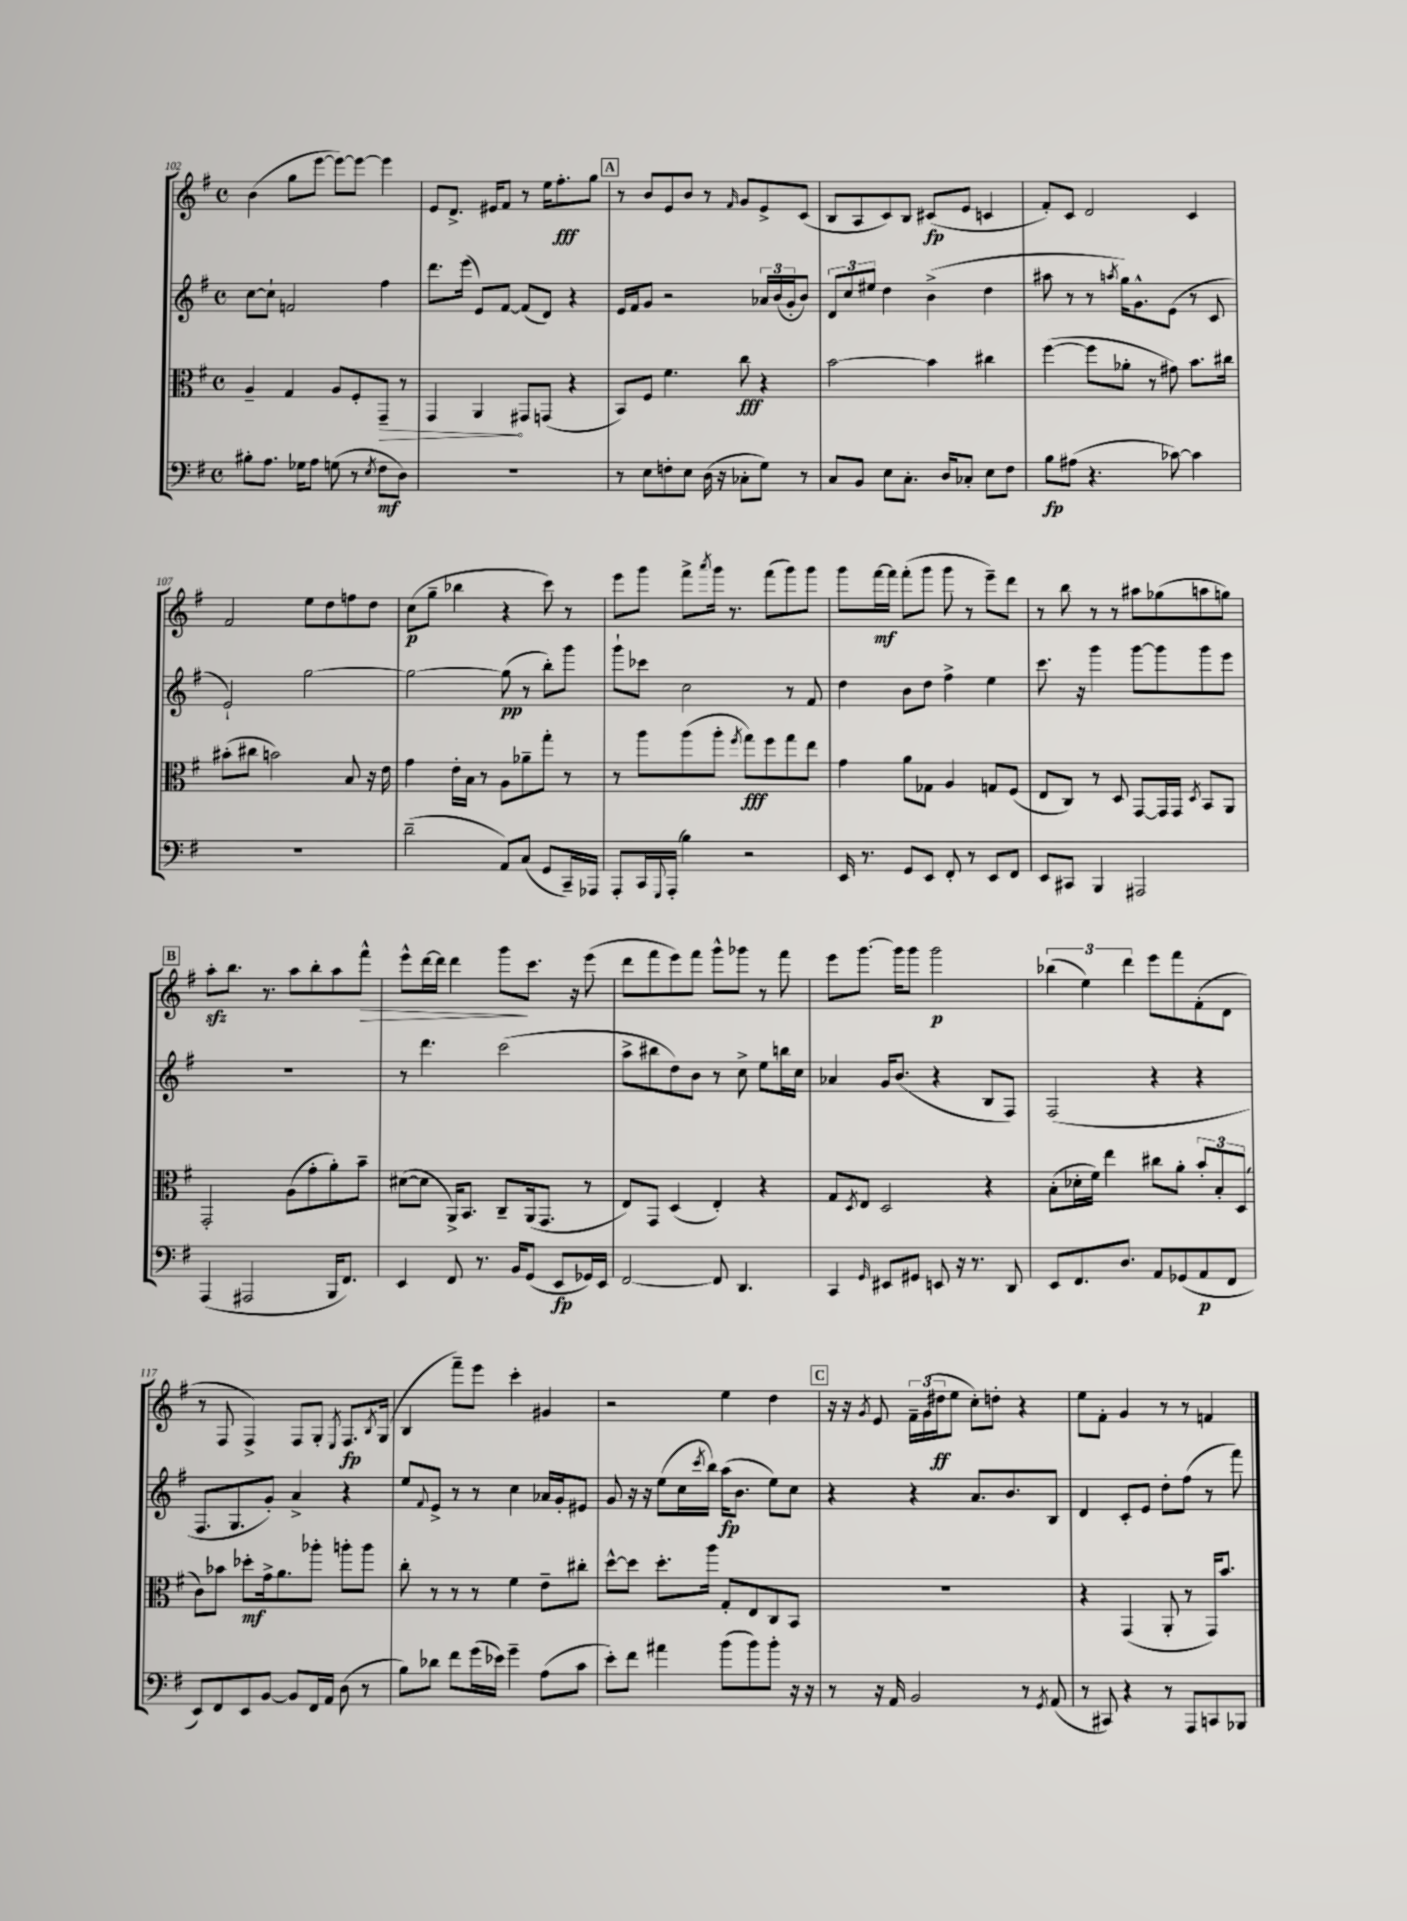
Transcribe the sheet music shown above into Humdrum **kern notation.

**kern	**kern	**kern	**kern
*staff4	*staff3	*staff2	*staff1
*clefF4	*clefC3	*clefG2	*clefG2
*k[f#]	*k[f#]	*k[f#]	*k[f#]
*M4/4	*M4/4	*M4/4	*M4/4
*met(c)	*met(c)	*met(c)	*met(c)
8B#'	4A~	[8cc	(4b
8.A	.	8cc`]	.
.	4G	2f	8gg
16G-	.	.	.
8A	.	.	[8eee
(8G	8A	.	8eee_)
8r	8F#'	.	8eee_
8qE	.	.	.
8F#	8GG~	4ff#	4eee]
8D)	8r	.	.
=	=	=	=
1r	4GG	8.ddd	8e
.	.	.	8.d^
.	.	(16eee	.
.	4AA	8e)	.
.	.	.	16e#
.	.	[8f#	8f#
.	8GG#	(8f#]	8r
.	(8GG	8d)	16ee
.	.	.	8.ff#'
.	4r	4r	.
.	.	.	8gg
=	=	=	=
8r	8BB)	16e	8r
.	.	16f#	.
8E	8F#	8g	8b
8F'	4.f#	2r	8e
8E	.	.	8b
(16D	.	.	8r
16r	.	.	.
.	.	.	16qqf#
8C-'	8cc	.	8g
8G)	4r	24a-	8e^
.	.	(24b	.
.	.	24g'	.
8r	.	8b)	(8c
=	=	=	=
8C	[2b	12d	8B
.	.	12cc	.
8BB	.	.	8A
.	.	12ee#	.
8E	.	4dd	8c)
8.C'	.	.	8B
.	4b]	(4b^	(8c#
16D	.	.	.
8C-'	.	.	8e
8E	4cc#	4dd	4c
8F#	.	.	.
=	=	=	=
8B	([4ff#	8aa#	8f#')
(8A#	.	8r	8c
4.r	8ff#]	8r	2d
.	.	8qaa	.
.	8a-'	16gg)	.
.	.	8.g^^	.
.	8r	.	.
[8c-)	8g#)	(8e	.
4c-]	8.b	8r	4c
.	.	8c	.
.	16cc#	.	.
=	=	=	=
1r	(8b#'	2e`)	2f#
.	8cc#	.	.
.	2b)	.	.
.	.	[2gg	8ee
.	.	.	8dd
.	8B	.	8ff
.	16r	.	8dd
.	16e	.	.
=	=	=	=
(2d~	4g	2gg_	(8cc
.	.	.	8gg~
.	16e'	.	4bb-
.	16B	.	.
.	8r	.	.
8AA)	8A	(8gg]	4r
(8C	8a-~	8r	.
8GG	8gg'	8bb')	8ccc)
16CC~)	8r	8ggg	8r
16AAA-	.	.	.
=	=	=	=
8AAA'	8r	8ggg`	8eee
16CC	8aa	8ccc-	8ggg
8qqGGG	.	.	.
(16AAA'	.	.	.
4B)	(8aa	2cc	8fff#^
.	.	.	8qaaa
.	8aa'	.	16ggg
.	.	.	8.r
.	8qff#	.	.
2r	8gg)	.	.
.	8ff#	.	(8fff#
.	8gg	8r	8ggg)
.	8ee	8f#	8ggg
=	=	=	=
16EE	4g	4dd	8ggg
8.r	.	.	.
.	.	.	[16fff#
.	.	.	16fff#]
8GG	8a	8b	(8fff#'
8EE	8G-	8dd	8ggg
8FF#'	4A	4ff#^	8ggg
8r	.	.	8r
8EE	8G	4ee	8eee~)
8FF#	(8F#	.	8ddd
=	=	=	=
8EE	8E	8.ccc	8r
8CC#	8C)	.	8bb
.	.	16r	.
4BBB	8r	4ggg	8r
.	8D	.	8r
2AAA#	[8GG	[8ggg	8aa#
.	16GG]	8ggg]	(8gg-
.	16GG	.	.
.	8qD	.	.
.	8BB	8ggg	8aa
.	8AA	8eee	8gg)
=	=	=	=
(4AAA	2GG'	1r	8aa'
.	.	.	8.bb
2AAA#	.	.	.
.	.	.	8.r
.	(8A	.	8aa
.	8g'	.	8bb'
16BBB	8a')	.	8aa
8.FF#)	.	.	.
.	8b~	.	8fff#^^
=	=	=	=
4EE	([8d#	8r	8eee^^
.	8d#]	4.ddd	[16ddd
.	.	.	16ddd]
8FF#	16AA^)	.	4ddd
.	8.BB	.	.
8.r	.	.	.
.	8C~	(2ccc	8ggg
16BB	.	.	.
(8GG	(16AA	.	8.ccc
.	8.GG	.	.
8EE	.	.	.
.	.	.	16r
16GG-)	8r	.	(8eee
16EE	.	.	.
=	=	=	=
[2FF#	8E)	8aa^	8ddd
.	8GG	8bb#	8fff#
.	(4D	8dd)	8eee)
.	.	8b	8fff#
8FF#]	4E')	8r	8ggg^^
4.DD	.	8cc^	8ggg-
.	4r	8ee	8r
.	.	16bb	8fff#
.	.	16cc	.
=	=	=	=
4CC	8G	4a-	8eee
.	8qD	.	.
.	8E	.	[8.ggg
16qqGG	.	.	.
8EE#	2D	16g	.
.	.	(8.b	16ggg]
8GG#	.	.	8ggg
8EE	.	4r	2ggg
16r	.	.	.
8.r	.	.	.
.	4r	8B	.
8DD	.	8F#)	.
=	=	=	=
8EE	(8B'	(2F#	(6bb-
8.FF#	16d-'	.	.
.	.	.	6ee)
.	16f#)	.	.
.	4ee	.	.
8.D	.	.	.
.	.	.	6ddd
8AA	8cc#	4r	8eee
(8GG-	8a'	.	8fff#
8AA	12b'	4r	(8f#'
.	12B'	.	.
8FF#	.	.	8d
.	(12D	.	.
=	=	=	=
8EE)	8c)	8.F#	8r
8FF#	8b-	.	8F#
.	.	8.G	.
8EE	8dd-'	.	4F#^)
[8BB	16g^	8g')	.
.	8.a	.	.
8BB]	.	4a^	8F#
16FF#	8aa-'	.	8G'
16AA	.	.	.
.	.	.	8qE
(8D	8aa'	4r	8.F#
8r	8aa	.	.
.	.	.	8qB
.	.	.	(16G
=	=	=	=
8B)	8cc'	8ee	4B
.	.	8qqf#	.
8d-	8r	8e^	.
8f#	8r	8r	8fff#~)
(16g	8r	8r	8eee
16e-)	.	.	.
4g~	4f#	4cc	4ccc'
(8A	8e~	16a-	4g#
.	.	16g'	.
8c	8cc#'	8e#	.
=	=	=	=
8e')	[8dd^^	8g	2r
8f#	8dd]	16r	.
.	.	16r	.
4a#	8.dd'	(8ee	.
.	.	16cc	.
.	.	8qccc	.
.	16aa	16bb)	.
(8b	8G'	(16aa	4ee
.	.	8.b	.
8b)	8E	.	.
8b'	8C	8ee)	4dd
16r	8BB	8cc	.
16r	.	.	.
=	=	=	=
8r	1r	4r	16r
.	.	.	16r
.	.	.	8qg
16r	.	.	8e
16AA	.	.	.
2BB	.	4r	24f#~
.	.	.	(24g
.	.	.	24dd#
.	.	.	8ee
.	.	8.a	8cc')
.	.	.	8dd'
.	.	8.b	.
8r	.	.	4r
8qGG	.	.	.
(8AA	.	8B	.
=	=	=	=
8r	4r	4d	8ee
8CC#)	.	.	8f#'
4r	(4GG	8c'	4g
.	.	8e	.
8r	8AA'	8dd'	8r
8AAA	8r	(8ff#	8r
8CC	16GG)	8r	4f
.	8.b	.	.
8BBB-	.	8fff#)	.
==	==	==	==
*-	*-	*-	*-
